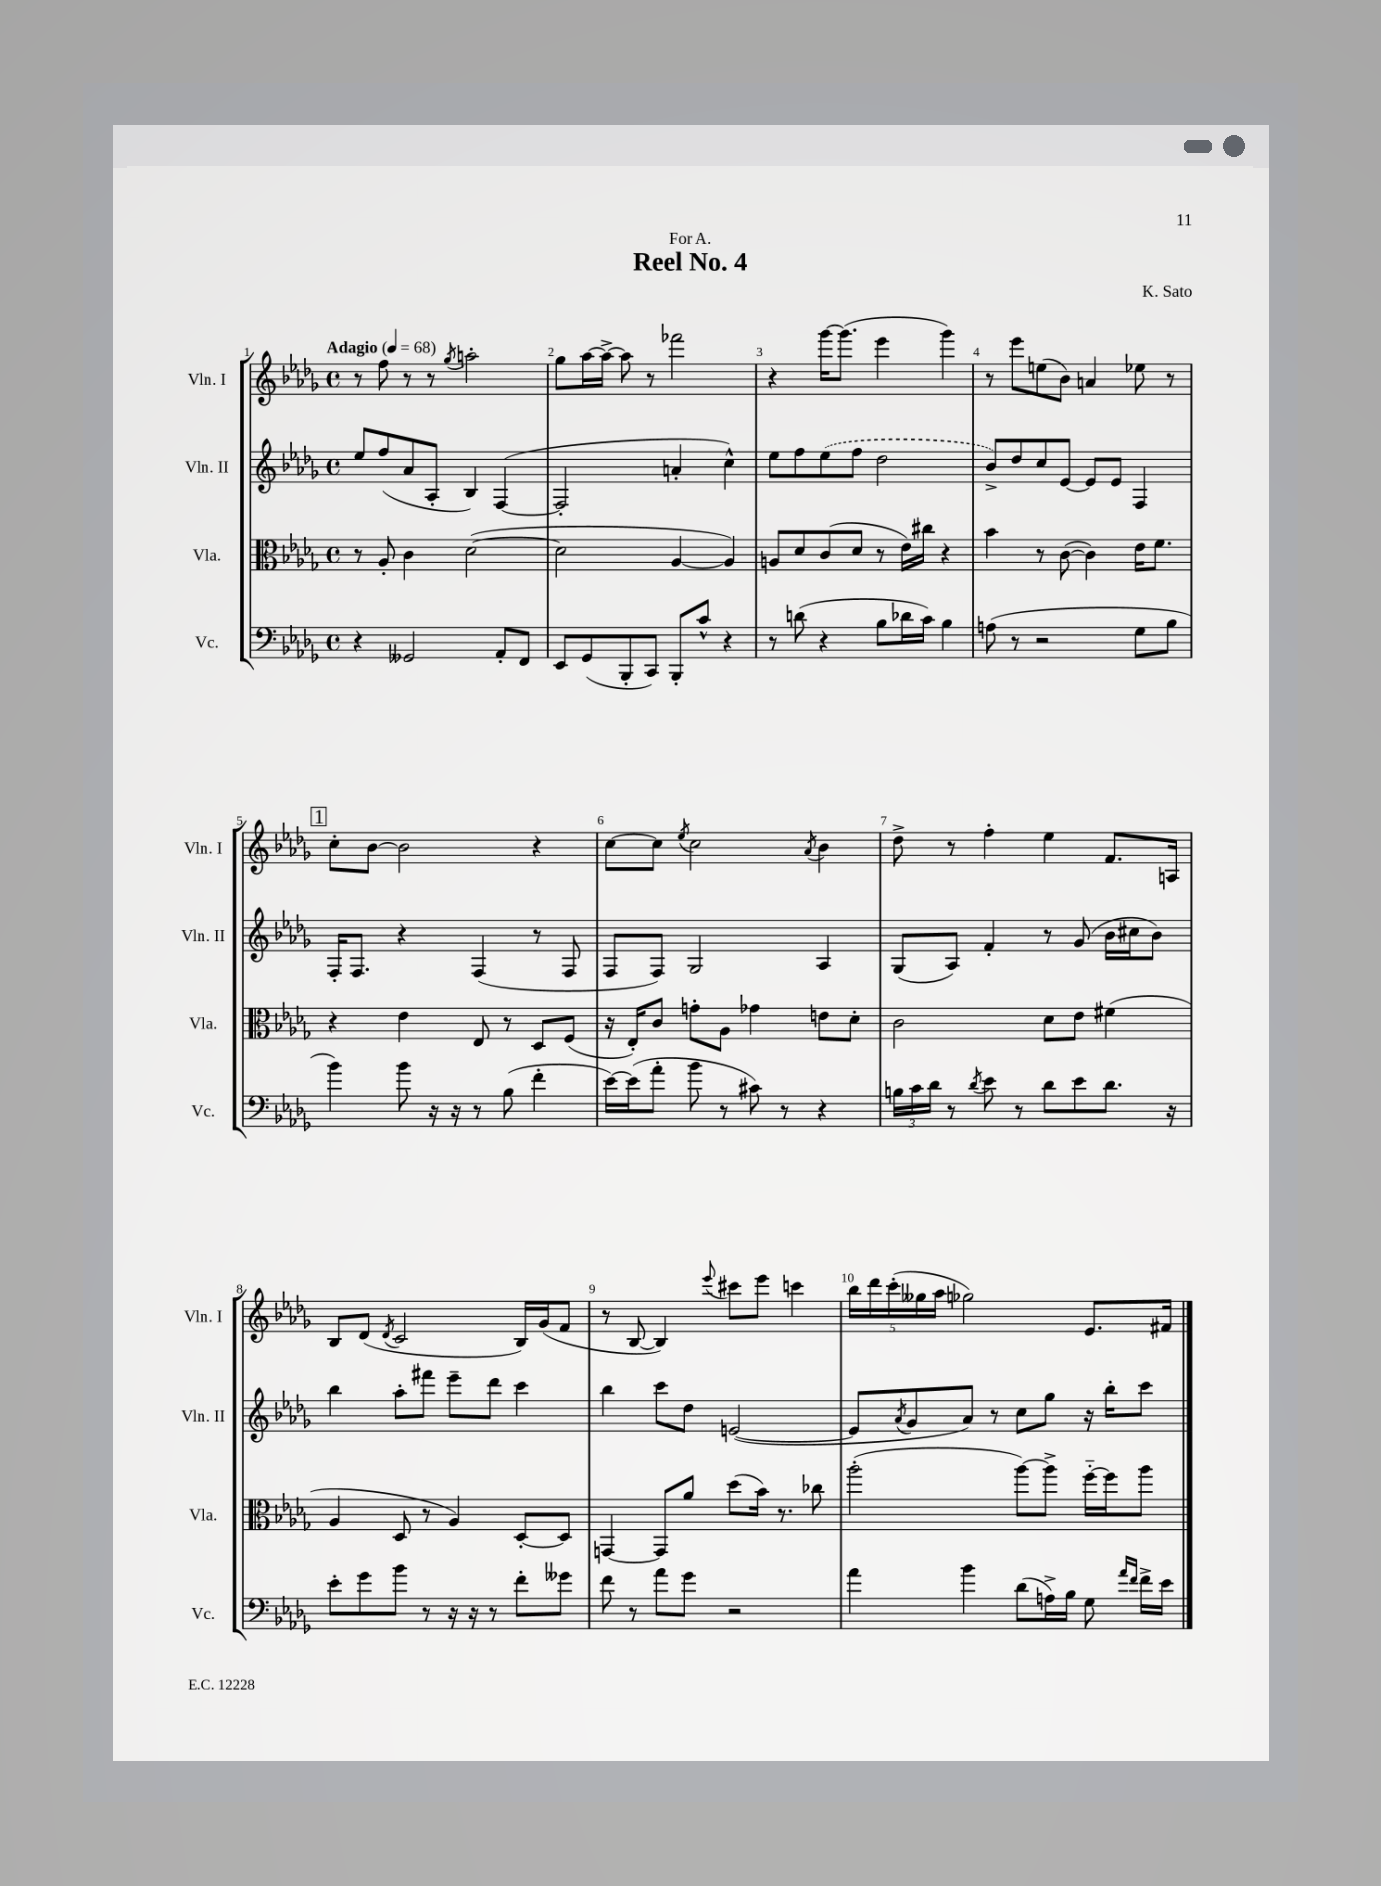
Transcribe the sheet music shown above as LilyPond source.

\header { title = "Reel No. 4" composer = "K. Sato" dedication = "For A." }
<<
\new StaffGroup <<
\new Staff = "s0" \with { instrumentName = "Vln. I" shortInstrumentName = "Vln. I" } {
    \clef treble \key des \major \defaultTimeSignature \time 4/4 \tempo "Adagio" 4 = 68
    r8 f''8 r8 r8 \acciaccatura { ges''8 } a''2-. |
    ges''8 aes''16~ aes''16~-> aes''8 r8 fes'''2 |
    r4 ges'''16~ ges'''8.( ees'''4 ges'''4) |
    r8 ees'''8 e''8( bes'8) a'4 ees''8 r8 |
    \mark \markup { \box "1" } c''8-. bes'8~ bes'2 r4 |
    c''8~ c''8 \acciaccatura { ees''8 } c''2 \acciaccatura { aes'8 } bes'4 |
    des''8-> r8 f''4-. ees''4 f'8. a16 |
    bes8 des'8( \acciaccatura { des'8 } c'2 bes16) ges'16( f'8 |
    r8 bes8~ bes4) \appoggiatura { ees'''8 } cis'''8 ees'''8 c'''4 |
    \tuplet 5/4 { bes''16 des'''16 c'''16-.( geses''16 aes''16 } ges''2) ees'8. fis'16 \bar "|." |
}
\new Staff = "s1" \with { instrumentName = "Vln. II" shortInstrumentName = "Vln. II" } {
    \clef treble \key des \major \defaultTimeSignature \time 4/4
    ees''8 f''8( aes'8 aes8-. bes4) f4~( |
    f2-. a'4-. c''4-^) |
    ees''8 f''8 \once \slurDashed ees''8( f''8 des''2 |
    bes'8->) des''8 c''8 ees'8~ ees'8 ees'8 f4 |
    \mark \markup { \box "1" } f16-. f8. r4 f4( r8 f8 |
    f8 f8) ges2 aes4 |
    ges8( aes8) f'4-. r8 ges'8( bes'16 cis''16 bes'8) |
    bes''4 aes''8-. fis'''8 ees'''8-- des'''8 c'''4 |
    bes''4 c'''8 des''8 e'2~( |
    e'8 \acciaccatura { aes'8 } ges'8 aes'8) r8 c''8 ges''8 r16 bes''16-. c'''8 \bar "|." |
}
\new Staff = "s2" \with { instrumentName = "Vla." shortInstrumentName = "Vla." } {
    \clef alto \key des \major \defaultTimeSignature \time 4/4
    r8 aes8-. c'4 des'2~( |
    des'2 aes4~ aes4) |
    a8 des'8 c'8( des'8 r8 ees'16) cis''16 r4 |
    bes'4 r8 c'8~( c'4) ees'16 f'8. |
    \mark \markup { \box "1" } r4 ees'4 ees8 r8 des8 f8( |
    r16 ees16-.) c'8 g'8-. aes8 ges'4 e'8 des'8-. |
    c'2 des'8 ees'8 fis'4( |
    aes4 des8 r8 aes4) des8~-. des8 |
    g,4~ g,8 aes'8 des''8( bes'16) r8. ces''8 |
    aes''2-.( aes''8~) aes''8-> f''16~-_ f''16 aes''8 \bar "|." |
}
\new Staff = "s3" \with { instrumentName = "Vc." shortInstrumentName = "Vc." } {
    \clef bass \key des \major \defaultTimeSignature \time 4/4
    r4 geses,2 aes,8-. f,8 |
    ees,8 ges,8( bes,,8-. c,8) bes,,8-. c'8-^ r4 |
    r8 d'8( r4 bes8 des'16 c'16) bes4 |
    a8( r8 r2 ges8 bes8 |
    \mark \markup { \box "1" } bes'4) bes'8 r16 r16 r8 bes8( f'4-. |
    ees'16~) ees'16( aes'8-. bes'8 r8 cis'8) r8 r4 |
    \tuplet 3/2 { b16 c'16 des'16 } r8 \acciaccatura { des'8 } ees'8 r8 des'8 ees'8 des'8. r16 |
    ees'8-. ges'8 bes'8 r8 r16 r16 r8 f'8-. geses'8 |
    f'8 r8 aes'8 ges'8 r2 |
    aes'4 bes'4 des'8( a16->) bes16 ges8 \grace { aes'16 f'16 } f'16-> ees'16 \bar "|." |
}
>>
>>
\layout { \context { \Score \override BarNumber.break-visibility = ##(#f #t #t) barNumberVisibility = #all-bar-numbers-visible } }
